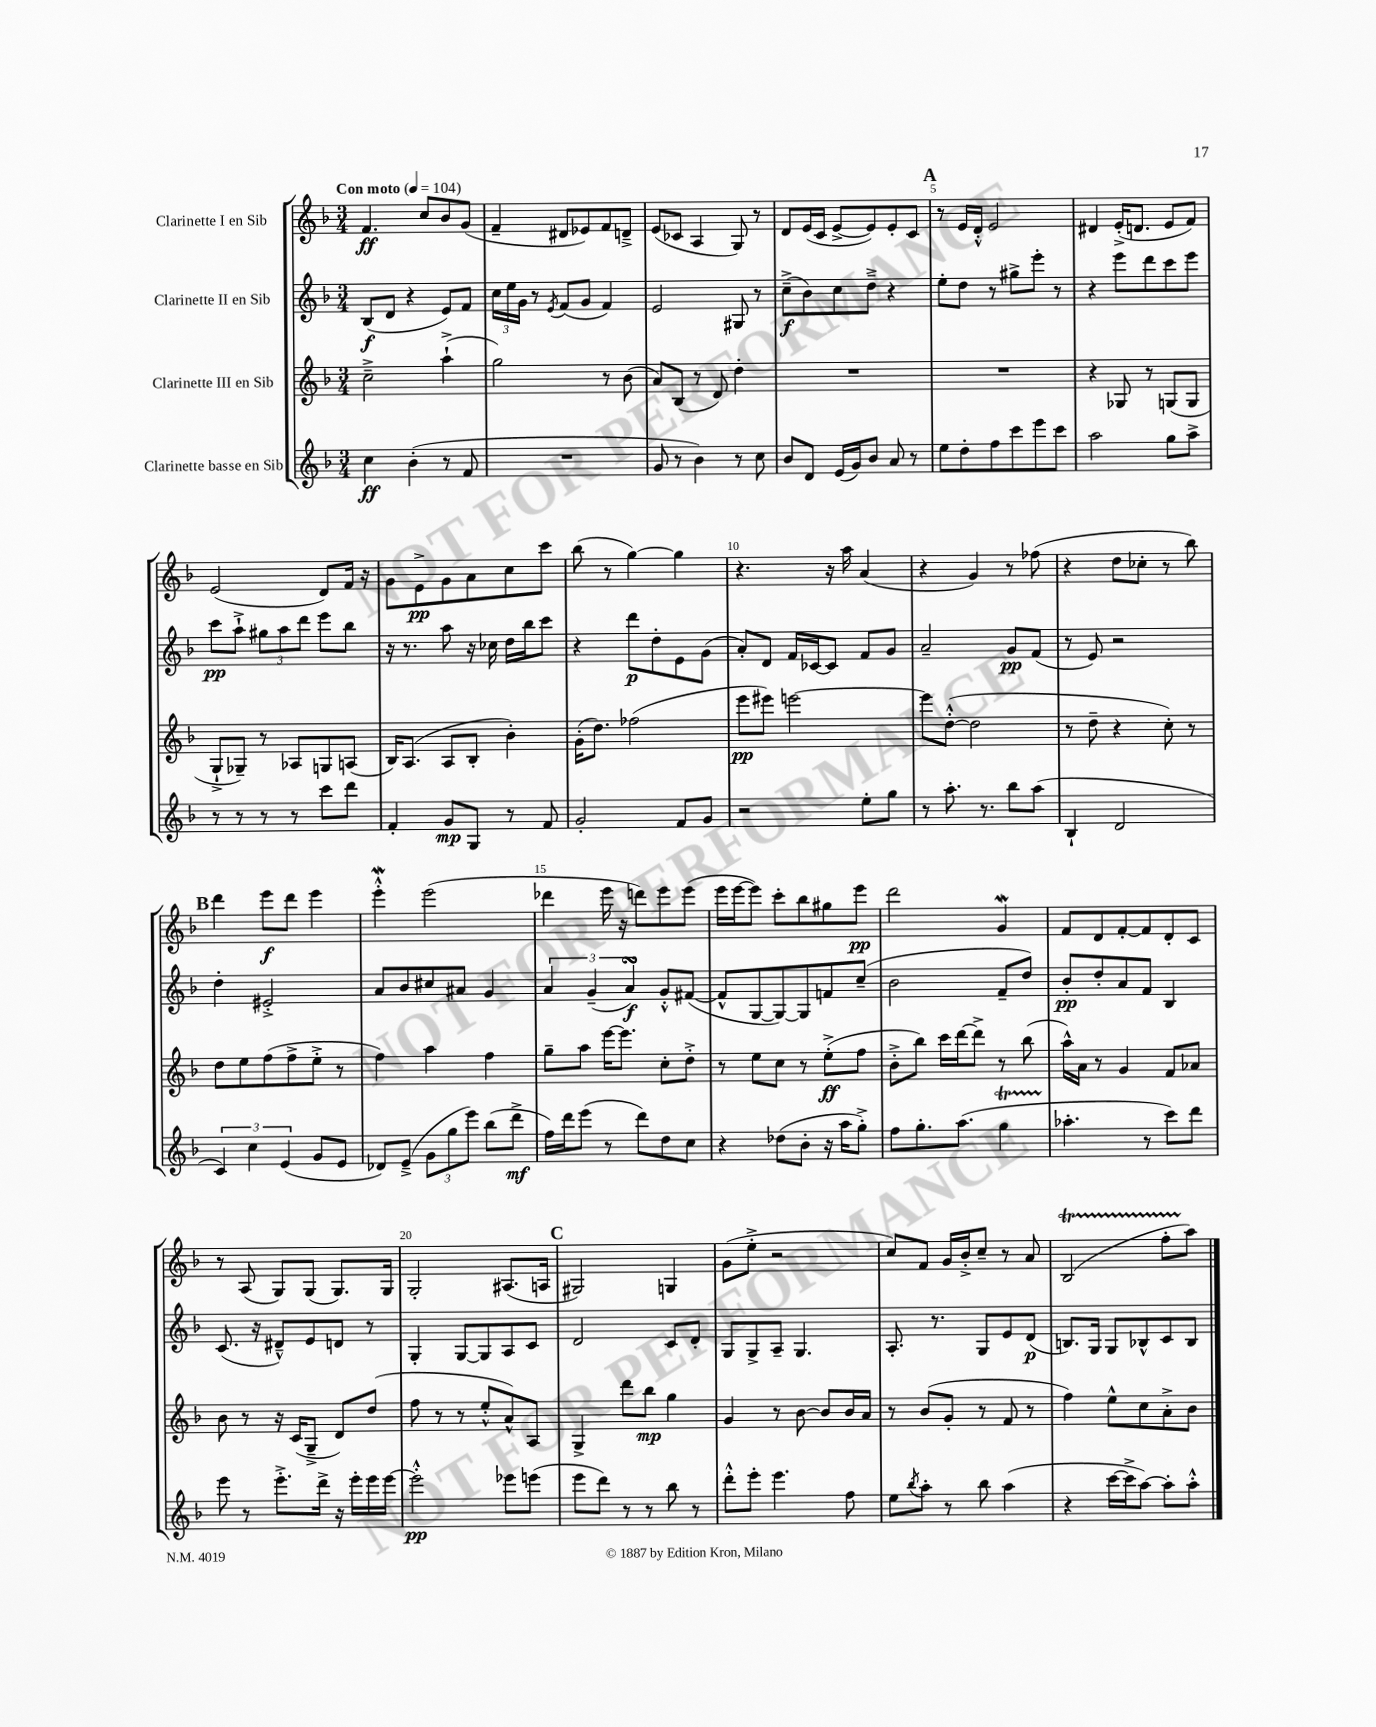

**kern	**dynam	**kern	**dynam	**kern	**dynam	**kern	**dynam
*part4	*part4	*part3	*part3	*part2	*part2	*part1	*part1
*staff4	*staff4	*staff3	*staff3	*staff2	*staff2	*staff1	*staff1
*I"Clarinette basse en Sib	*	*I"Clarinette III en Sib	*	*I"Clarinette II en Sib	*	*I"Clarinette I en Sib	*
*clefG2	*	*clefG2	*	*clefG2	*	*clefG2	*
*k[b-]	*	*k[b-]	*	*k[b-]	*	*k[b-]	*
*M3/4	*	*M3/4	*	*M3/4	*	*M3/4	*
*MM104	*	*MM104	*	*MM104	*	*MM104	*
=1	=1	=1	=1	=1	=1	=1	=1
!	!	!	!	!	!	!LO:TX:a:B:t=Con moto	!
4cc\	ff	2cc~^\	.	(8B-/L	f	4.f/	ff
.	.	.	.	8d/J	.	.	.
(4b-'\	.	.	.	4r	.	.	.
.	.	.	.	.	.	8cc/L	.
8r	.	(4aa`^\	.	8e/L)	.	8b-/	.
8f/	.	.	.	8f/J	.	(8g/J	.
=2	=2	=2	=2	=2	=2	=2	=2
2.r	.	2gg\)	.	24cc\LL	.	4f~/	.
.	.	.	.	24ee\	.	.	.
.	.	.	.	24g\JJ	.	.	.
.	.	.	.	8r	.	.	.
.	.	.	.	8qe/	.	.	.
.	.	.	.	(8f/L	.	8d#X/L	.
.	.	.	.	8g/J	.	8e-X/)	.
.	.	8r	.	4f/)	.	8f/	.
.	.	(8b-\	.	.	.	8dn~^/J	.
=3	=3	=3	=3	=3	=3	=3	=3
8g/	.	8a/L)	.	2e/	.	(8e/L	.
8r	.	(8B-/J	.	.	.	8c-X/J	.
4b-\)	.	8r	.	.	.	4A/	.
.	.	8d/)	.	.	.	.	.
8r	.	4dd'\	.	8G#X/	.	8G/)	.
8cc\	.	.	.	8r	.	8r	.
=4	=4	=4	=4	=4	=4	=4	=4
8b-/L	.	2.r	.	(8cc~^\L	f	8d/L	.
8d/J	.	.	.	8b-\)	.	(16e/L	.
.	.	.	.	.	.	16c/JJ	.
(16e/LL	.	.	.	8cc\	.	[8e^/L	.
16g/J)	.	.	.	.	.	.	.
8b-/J	.	.	.	8dd~^\J	.	8e/])	.
8a/	.	.	.	4r	.	8e'/	.
8r	.	.	.	.	.	8c/J	.
!!LO:REH:place=s1:t=A
=5	=5	=5	=5	=5	=5	=5	=5
8ee\L	.	2.r	.	8ee'\L	.	8r	.
8dd'\	.	.	.	8dd\J	.	16e/LL	.
.	.	.	.	.	.	16d'^^/JJ	.
8ff\	.	.	.	8r	.	2e/	.
8ccc\	.	.	.	8gg#X^\L	.	.	.
8eee\	.	.	.	8eee'\J	.	.	.
8ccc\J	.	.	.	8r	.	.	.
=6	=6	=6	=6	=6	=6	=6	=6
2aa\	.	4r	.	4r	.	4d#X/	.
.	.	8G-X/	.	8eee\L	.	(16e'^/KL	.
.	.	.	.	.	.	8.dn/J	.
.	.	8r	.	8ddd\	.	.	.
8gg\L	.	(8Gn/L	.	8ccc\	.	8e/L	.
8aa^\J	.	8G/J	.	8eee\J	.	8f/J)	.
!!LO:LB:g=z
=7	=7	=7	=7	=7	=7	=7	=7
8r	.	8G`^/L	.	8ccc\L	pp	(2e/	.
8r	.	8G-X~/J)	.	8aa`^\J	.	.	.
8r	.	8r	.	12gg#X\L	.	.	.
.	.	.	.	12aa\	.	.	.
8r	.	8A-X/L	.	.	.	.	.
.	.	.	.	12ddd\J	.	.	.
8ccc\L	.	8Gn/	.	8eee\L	.	8d/L)	.
8ddd\J	.	(8An/J	.	8bb-\J	.	16f/Jk	.
.	.	.	.	.	.	16r	.
=8	=8	=8	=8	=8	=8	=8	=8
4f'/	.	16B-/KL)	.	16r	.	8g\L	.
.	.	(8.A/J	.	8.r	.	.	.
.	.	.	.	.	.	8e^\	pp
8g/L	mp	8A/L	.	8aa\	.	8g\	.
8G/J	.	8B-'/J	.	16r	.	8a\	.
.	.	.	.	16cc-X\	.	.	.
8r	.	4b-'\)	.	16dd\LL	.	8cc\	.
.	.	.	.	16bb-\J	.	.	.
8f/	.	.	.	8ccc\J	.	8ccc\J	.
=9	=9	=9	=9	=9	=9	=9	=9
2g'/	.	(16g'\KL	.	4r	.	(8bb-\	.
.	.	8.dd\J)	.	.	.	.	.
.	.	.	.	.	.	8r	.
.	.	(2ff-X\	.	8ddd\L	p	[4gg\)	.
.	.	.	.	8dd'\	.	.	.
8f/L	.	.	.	8e\	.	4gg\]	.
8g/J	.	.	.	(8g\J	.	.	.
=10	=10	=10	=10	=10	=10	=10	=10
2r	.	8eee\L	pp	8a'/L)	.	4.r	.
.	.	8eee#X\J)	.	8d/J	.	.	.
.	.	[2eeen\	.	16f/LL	.	.	.
.	.	.	.	[16c-X/J	.	.	.
.	.	.	.	8c-/J]	.	16r	.
.	.	.	.	.	.	16aa\	.
8ee'\L	.	.	.	8f/L	.	(4a/	.
8gg\J	.	.	.	8g/J	.	.	.
=11	=11	=11	=11	=11	=11	=11	=11
8r	.	8eee\L]	.	2a~/	.	4r	.
8.aa'\	.	([8dd'^^\J	.	.	.	.	.
.	.	2dd\]	.	.	.	4g/)	.
8.r	.	.	.	.	.	.	.
8bb-\L	.	.	.	8g/L	pp	8r	.
(8aa\J	.	.	.	(8f/J	.	(8ff-X\	.
=12	=12	=12	=12	=12	=12	=12	=12
4B-`/	.	8r	.	8r	.	4r	.
.	.	8dd~\	.	8e/)	.	.	.
2d/	.	4r	.	2r	.	8dd\L	.
.	.	.	.	.	.	8cc-X'\J	.
.	.	8cc'\)	.	.	.	8r	.
.	.	8r	.	.	.	8bb-\)	.
!!LO:LB:g=z
!!LO:REH:place=s1:t=B
=13	=13	=13	=13	=13	=13	=13	=13
6c/)	.	8dd\L	.	4dd'\	.	4ddd\	.
.	.	8ee\	.	.	.	.	.
6cc\	.	.	.	.	.	.	.
.	.	(8ff\	.	2e#X'^/	.	8eee\L	f
(6e/	.	.	.	.	.	.	.
.	.	8ff^\	.	.	.	8ddd\J	.
8g/L	.	8ee'^\J	.	.	.	4eee\	.
8e/J	.	8r	.	.	.	.	.
=14	=14	=14	=14	=14	=14	=14	=14
8d-X/L)	.	4ff\)	.	8a/L	.	4eeeW'^^\	.
(8e~^/J	.	.	.	8b-/	.	.	.
12g\L	.	4aa\	.	8cc#X/	.	(2eee\	.
12gg\	.	.	.	.	.	.	.
.	.	.	.	8a#X/J	.	.	.
12eee\J)	.	.	.	.	.	.	.
(8bb-\L	.	4ff\	.	4g/	.	.	.
8ddd^\J	mf	.	.	.	.	.	.
=15	=15	=15	=15	=15	=15	=15	=15
16ff\LL)	.	8gg~\L	.	6a/	.	4ddd-X\	.
16ddd\J	.	.	.	.	.	.	.
(8eee\J	.	8aa\J	.	.	.	.	.
.	.	.	.	(6g~/	.	.	.
8r	.	[16eee\KL	.	.	.	16eee\	.
.	.	8.eee\J]	.	.	.	16r	.
.	.	.	.	6asSsS/)	f	.	.
8ddd\L)	.	.	.	.	.	8dddn\L)	.
8dd\	.	8cc'\L	.	8g'^^/L	.	8eee\	.
8cc\J	.	8dd'^\J	.	([8f#X/J	.	(8eee\J	.
=16	=16	=16	=16	=16	=16	=16	=16
4r	.	8r	.	8f#^^/L]	.	16eee\LL	.
.	.	.	.	.	.	[16eee\J	.
.	.	8ee\L	.	[8G/	.	8eee\J])	.
(8dd-X\L	.	8cc\J	.	8G/_)	.	8ccc'\L	.
8b-'\J	.	8r	.	8G/]	.	8bb-\	.
16r	.	(8ee'^\L	ff	8fn/	.	8gg#X\	.
16aa\KL	.	.	.	.	.	.	.
8gg'^\J)	.	8ff\J	.	(8cc~/J	.	8eee\J	pp
=17	=17	=17	=17	=17	=17	=17	=17
8ff\L	.	8b-'^\L	.	2b-\	.	2ddd\	.
8.gg'\	.	8bb-\J)	.	.	.	.	.
.	.	16ccc\LL	.	.	.	.	.
(8.aa\J	.	[16ddd\J	.	.	.	.	.
.	.	8ddd^\J]	.	.	.	.	.
4ggT\	.	8r	.	8f~/L	.	4gW/	.
.	.	(8bb-\	.	8dd/J)	.	.	.
=18	=18	=18	=18	=18	=18	=18	=18
4.aa-X'\	.	16aa^^\LL)	.	8b-'/L	pp	8f/L	.
.	.	16a\JJ	.	.	.	.	.
.	.	8r	.	8dd'/	.	8d/	.
.	.	4g/	.	8a/	.	[8f'/	.
8r	.	.	.	8f/J	.	8f/]	.
8ccc\L)	.	8f/L	.	4B-/	.	8d'/	.
8ddd\J	.	8a-X/J	.	.	.	8c/J	.
!!LO:LB:g=z
=19	=19	=19	=19	=19	=19	=19	=19
8eee\	.	8b-\	.	(8.c/	.	8r	.
8r	.	8r	.	.	.	(8A/	.
.	.	.	.	16r	.	.	.
8.eee'^\L	.	16r	.	8d#X~^^/L)	.	8G/L)	.
.	.	(16c/KL	.	.	.	.	.
.	.	8G~^/J	.	8e/	.	(8G/J	.
16ddd^\Jk	.	.	.	.	.	.	.
16r	.	8d/L)	.	8dn/J	.	8.G/L)	.
16eee'\LL	.	.	.	.	.	.	.
16eee\	.	(8dd/J	.	8r	.	.	.
[16eee\JJ	.	.	.	.	.	16G/Jk	.
=20	=20	=20	=20	=20	=20	=20	=20
2eee'^^\]	pp	8ff\	.	4G'/	.	2G'/	.
.	.	8r	.	.	.	.	.
.	.	8r	.	[8G/L	.	.	.
.	.	8ee'^^/L	.	8G/]	.	.	.
8eee-X\L	.	8a^^/)	.	8A/	.	(8.A#X/L	.
(8eeen\J	.	8A/J	.	8c/J	.	.	.
.	.	.	.	.	.	16An/Jk	.
!!LO:REH:place=s1:t=C
=21	=21	=21	=21	=21	=21	=21	=21
8eee\L	.	4G^/	.	2d/	.	2G#X/)	.
8ddd\J)	.	.	.	.	.	.	.
8r	.	8ddd\L	.	.	.	.	.
8r	.	8bb-\J	mp	.	.	.	.
8bb-\	.	4gg\	.	8c/L	.	4Gn/	.
8r	.	.	.	8d'/J	.	.	.
=22	=22	=22	=22	=22	=22	=22	=22
8ddd'^^\L	.	4g/	.	8G/L	.	(8g\L	.
8eee'\J	.	.	.	8G^/	.	8ee'^\J	.
4.eee\	.	8r	.	8A~/J	.	2r	.
.	.	[8b-\	.	4.G/	.	.	.
.	.	8b-/L]	.	.	.	.	.
8ff\	.	16b-/L	.	.	.	.	.
.	.	16a/JJ	.	.	.	.	.
=23	=23	=23	=23	=23	=23	=23	=23
8ee\L	.	8r	.	8.A'/	.	8cc/L)	.
8qbb-/	.	.	.	.	.	.	.
8aa'\J	.	(8b-/L	.	.	.	8f/J	.
.	.	.	.	8.r	.	.	.
8r	.	8g'/J	.	.	.	16g/LL	.
.	.	.	.	.	.	16b-'^/J	.
8bb-\	.	8r	.	8G/L	.	8cc~/J	.
(4aa\	.	8f/	.	8e/	.	8r	.
.	.	8r	.	(8d/J	p	8a/	.
=24	=24	=24	=24	=24	=24	=24	=24
4r	.	4ff\)	.	8.Bn/L)	.	(2B-T/	.
.	.	.	.	16G/Jk	.	.	.
[16ccc\LL	.	8ee^^\L	.	8G/L	.	.	.
16ccc^\J]	.	.	.	.	.	.	.
[8aa\J)	.	8cc\	.	8B-X^^/	.	.	.
8aa'\L]	.	8a'^\	.	8c/	.	8ffTTT'\L	.
8aa'^^\J	.	8b-\J	.	8B-/J	.	8aa\J)	.
==	==	==	==	==	==	==	==
*-	*-	*-	*-	*-	*-	*-	*-
